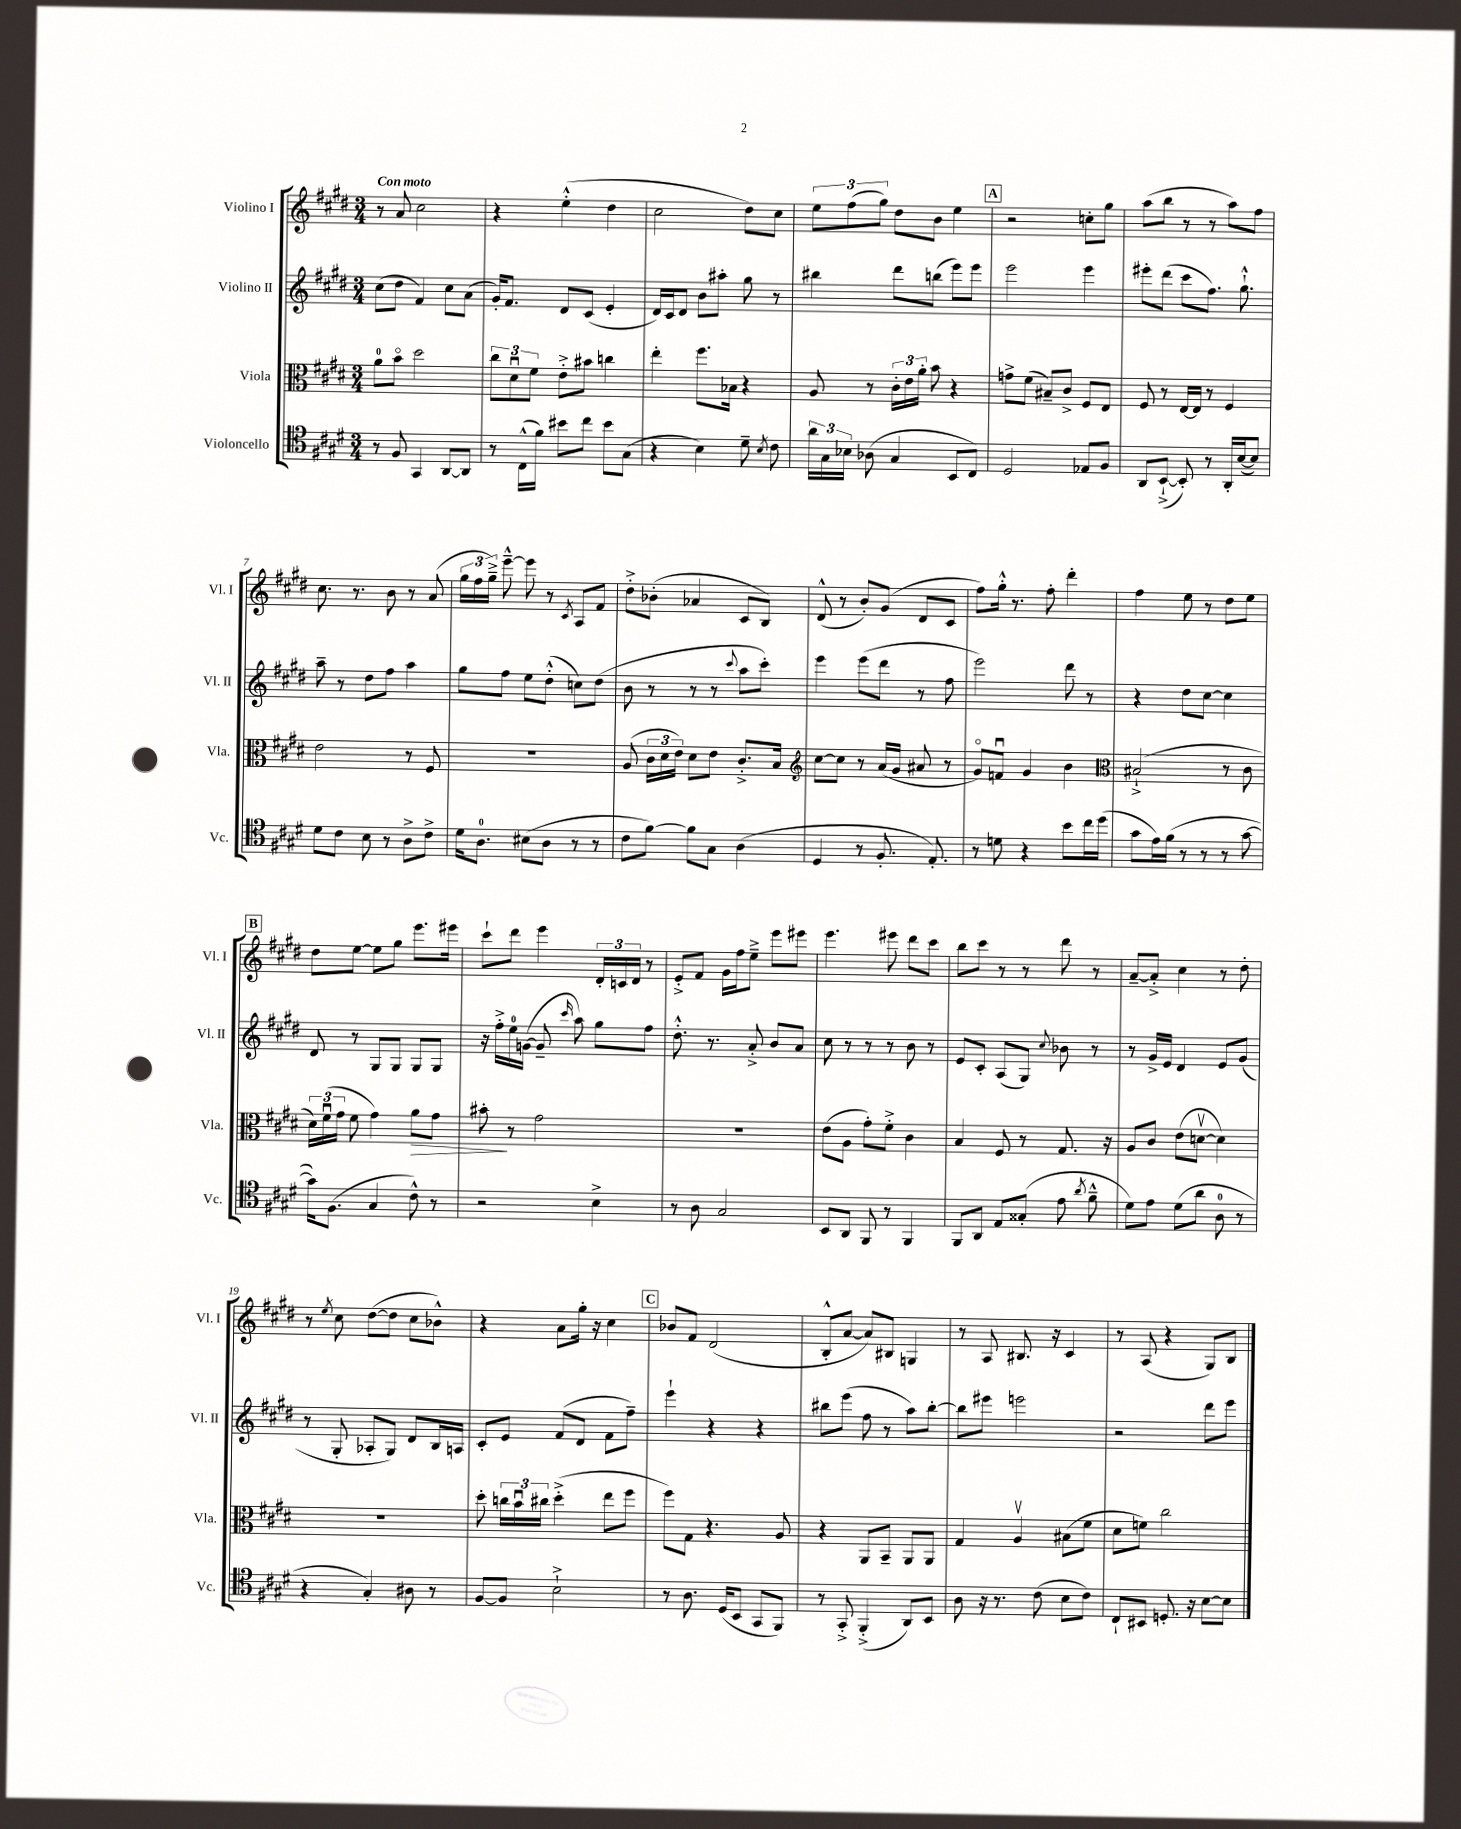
<<
\new StaffGroup <<
\new Staff = "s0" \with { instrumentName = "Violino I" shortInstrumentName = "Vl. I" } {
    \clef treble \key e \major \numericTimeSignature \time 3/4 \tempo "Con moto"
    \autoBeamOff r8 a'8 cis''2 |
    r4 e''4-.-^( dis''4 |
    cis''2 dis''8[) cis''8] |
    \tuplet 3/2 { e''8[ fis''8( gis''8]) } dis''8[ b'8] e''4 |
    \mark \markup { \box "A" } r2 c''8[-. gis''8] |
    a''8[( b''8] r8 r8 a''8[) fis''8] |
    cis''8. r8. b'8 r8 a'8( |
    \tuplet 3/2 { gis''16[ fis''16 gis''16]--->) } e'''8~---^ e'''8 r8 \acciaccatura { cis'8 } a8[ fis'8] |
    dis''8[-.-> bes'8]-.( aes'4 cis'8[ b8]) |
    dis'8-^( r8 b'8[-.) gis'8]( dis'8[ cis'8] |
    fis''8[) gis''16]-.-^ r8. fis''8-. dis'''4-. |
    fis''4 e''8 r8 dis''8[ e''8] |
    \mark \markup { \box "B" } dis''8[ e''8]~ e''8[ gis''8] e'''8.[ eis'''16] |
    cis'''8[-! dis'''8] e'''4 \tuplet 3/2 { dis'16[-. c'16 dis'16] } r8 |
    e'8[-.-> fis'8] gis'16[ fis''16 e''8]---> e'''8[ eis'''8] |
    e'''4. eis'''8 dis'''8[ cis'''8] |
    b''8[ cis'''8] r8 r8 dis'''8 r8 |
    a'8[~-- a'8]-.-> cis''4 r8 dis''8-. |
    r8 \acciaccatura { e''8 } cis''8 dis''8[~( dis''8] cis''8[ bes'8]-^) |
    r4 a'8[ gis''16]-. r16 cis''4 |
    \mark \markup { \box "C" } bes'8[ fis'8] dis'2( |
    b8[-.-^ a'8]~ a'8[) bis8] g4 |
    r8 a8 bis8. r16 cis'4 |
    r8 a8( r4 gis8[) b8] \bar "|." |
}
\new Staff = "s1" \with { instrumentName = "Violino II" shortInstrumentName = "Vl. II" } {
    \clef treble \key e \major \numericTimeSignature \time 3/4
    \autoBeamOff cis''8[( dis''8] fis'4) cis''8[ a'8]( |
    gis'16[-.) fis'8.] dis'8[ cis'8]( e'4-. |
    dis'16[) cis'16 dis'8] b'8[ ais''8]-. gis''8 r8 |
    bis''4 dis'''8[ b''8]( e'''8[) e'''8] |
    \mark \markup { \box "A" } e'''2 e'''4 |
    eis'''8[-. dis'''8]( cis'''8[ fis''8.]) gis''8.-!-^ |
    a''8-- r8 dis''8[ fis''8] a''4 |
    gis''8[ fis''8] e''8[ dis''8]-.-^( c''8[) dis''8]( |
    b'8 r8 r8 r8 \appoggiatura { cis'''8 } a''8[ cis'''8]-.) |
    e'''4 e'''8[( dis'''8] r8 fis''8 |
    e'''2) dis'''8 r8 |
    r4 dis''8[ cis''8]~ cis''4 |
    \mark \markup { \box "B" } dis'8 r8 gis8[ gis8] gis8[ gis8] |
    r16 fis''16[-.-> e''16-0 g'16]~( g'8-- \grace { cis'''16 } a''8) gis''8[ fis''8] |
    dis''8.-.-^ r8. a'8-.-> b'8[ a'8] |
    cis''8 r8 r8 r8 b'8 r8 |
    e'8[ cis'8]-. a8[( gis8]) \appoggiatura { cis''8 } bes'8 r8 |
    r8 gis'16[-> e'16] dis'4 e'8[ gis'8]( |
    r8 gis8-. aes8[-. gis8]) dis'8[ b16 a16] |
    cis'8[-. e'8] fis'8[( dis'8] fis'8[ fis''8]--) |
    \mark \markup { \box "C" } e'''4-! r4 r4 |
    bis''8[ e'''8]( fis''8 r8 a''8[) bis''8]~-. |
    bis''8[ eis'''8] e'''2 |
    r2 dis'''8[ e'''8] \bar "|." |
}
\new Staff = "s2" \with { instrumentName = "Viola" shortInstrumentName = "Vla." } {
    \clef alto \key e \major \numericTimeSignature \time 3/4
    \autoBeamOff a'8[-0 b'8]\flageolet dis''2 |
    \tuplet 3/2 { cis''8[ dis'8\downbow fis'8] } e'8[-.-> bis'8] c''4 |
    e''4-. fis''8.[ bes16] r4 |
    a8 r8 \tuplet 3/2 { cis'16[-. e'16 a'16]-. } b'8 r4 |
    \mark \markup { \box "A" } g'8[-> fis'8]( bis8[--) cis'8]-> fis8[ e8] |
    fis8 r8 e16[~ e16] r8 fis4 |
    e'2 r8 fis8 |
    R2. |
    a8( \tuplet 3/2 { cis'16[ dis'16 e'16]) } dis'8[ e'8] cis'8.[-.-> b16] |
    \clef treble cis''8[~ cis''8] r8 a'16[( gis'16] ais'8 r8 |
    gis'8[\flageolet) f'8]\downbow gis'4 b'4 |
    \clef alto bis2-!->( r8 cis'8 |
    \mark \markup { \box "B" } \tuplet 3/2 { dis'16[) fis'16\downbow( gis'16] } fis'8 gis'4) a'8[\> gis'8] |
    bis'8-.\! r8 gis'2 |
    R2. |
    e'8[( a8] gis'8[-.) fis'8]-.-> cis'4 |
    b4 fis8 r8 gis8. r16 |
    a8[ cis'8] e'8[( d'8]~\upbow d'4) |
    R2. |
    dis''8-. \tuplet 3/2 { c''16[ b'16\downbow cis''16] } dis''4-.->( e''8[ fis''8] |
    \mark \markup { \box "C" } fis''8[) gis8] r4. a8 |
    r4 a,8[ b,8]-- a,8[ a,8] |
    gis4 a4\upbow bis8[( fis'8] |
    dis'8[ f'8]) cis''2 \bar "|." |
}
\new Staff = "s3" \with { instrumentName = "Violoncello" shortInstrumentName = "Vc." } {
    \clef tenor \key e \major \numericTimeSignature \time 3/4
    \autoBeamOff r8 fis8 gis,4 a,8[~ a,8] |
    r8 cis16[-^( fis'16]) bis'8[ cis''8] bis'8[ gis8]( |
    r4 b4) dis'8-- \acciaccatura { b8 } cis'8 |
    \tuplet 3/2 { a'16[ gis16 bes16] } aes8( gis4 b,8[ cis8]) |
    \mark \markup { \box "A" } dis2 ees8[ fis8] |
    a,8[ b,8]~-!->( b,8-.) r8 a,16[-. b16~( b8]) |
    dis'8[ cis'8] b8 r8 a8[-> cis'8]-> |
    dis'16[ a8.]-0 bis8[( a8] r8 r8 |
    cis'8[ fis'8]~) fis'8[ gis8] a4( |
    dis4 r8 fis8.-. e8.-.) |
    r8 d'8 r4 b'8[ cis''16 dis''16]( |
    gis'8[ e'16) fis'16]( r8 r8 r8 gis'8~ |
    \mark \markup { \box "B" } gis'16[) fis8.]( gis4 cis'8-^) r8 |
    r2 b4-> |
    r8 a8 gis2 |
    b,8[ a,8] fis,8 r8 fis,4 |
    fis,8[ a,8] e8[ gisis8]-.( e'8 \acciaccatura { a'8 } fis'8---^ |
    dis'8[) e'8] dis'8[( a'8] a8-0 r8 |
    r4 gis4-.) ais8 r8 |
    fis8[~ fis8] b2-!-> |
    \mark \markup { \box "C" } r8 a8. dis16[( b,8] gis,8[ fis,8]) |
    r8 gis,8-.-> fis,4-.->( a,8[) b,8] |
    a8 r16 r8. cis'8( b8[ cis'8]) |
    cis8[-! bis,8] d8.-. r16 b8[~ b8] \bar "|." |
}
>>
>>
